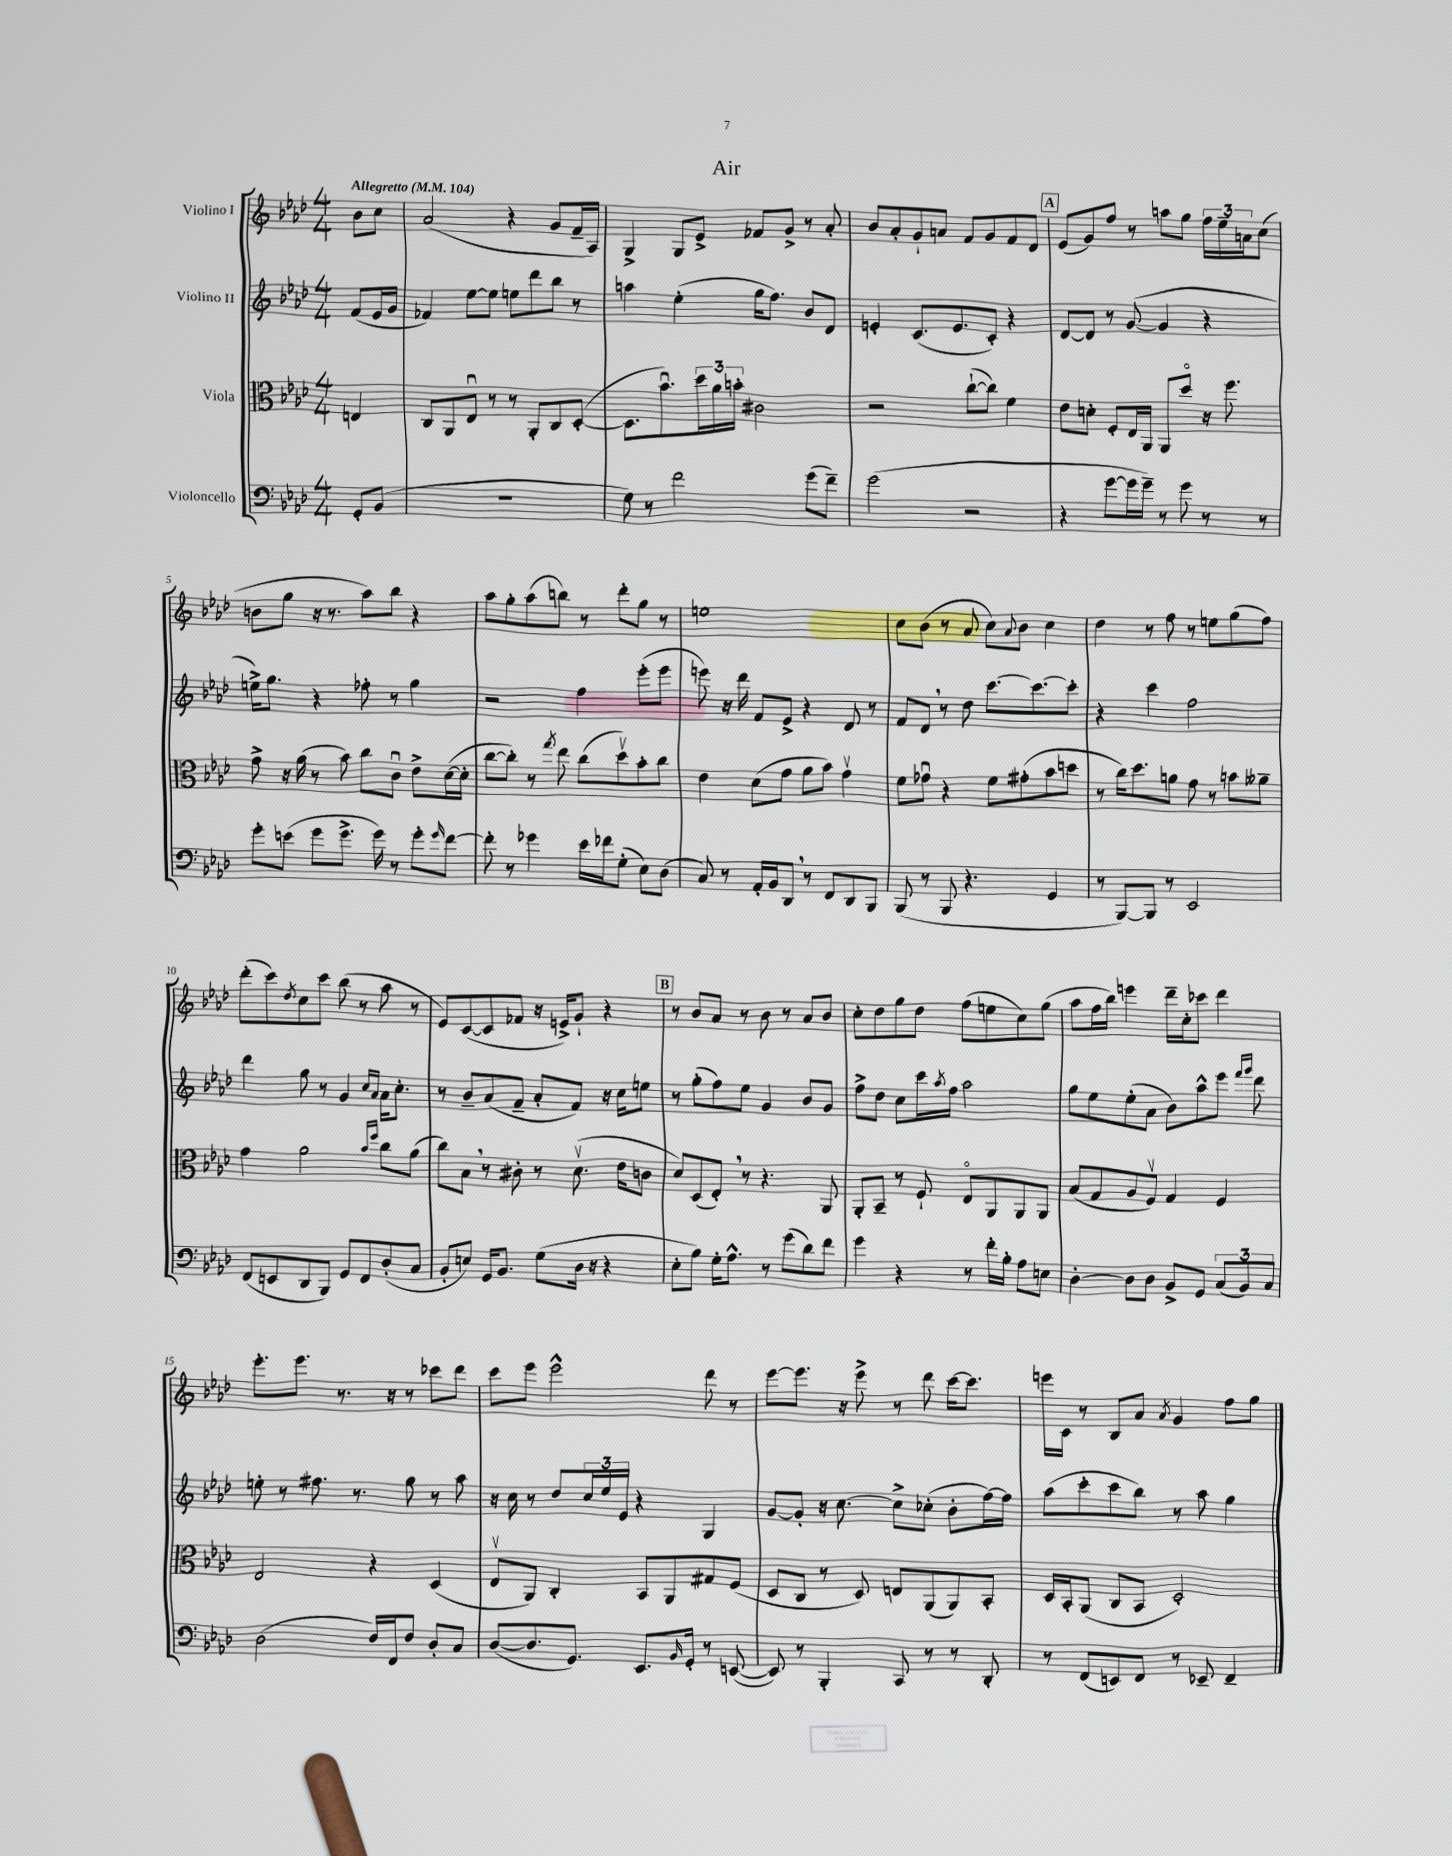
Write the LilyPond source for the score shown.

\header { title = "Air" }
<<
\new StaffGroup <<
\new Staff = "s0" \with { instrumentName = "Violino I" } {
    \clef treble \key aes \major \numericTimeSignature \time 4/4 \partial 4 \tempo "Allegretto" 4 = 104
    bes'8 c''8 |
    aes'2( r4 g'8 f'16-- aes16) |
    g4-> g8 ees'8-> fes'8 g'8-> r8 aes'8-. |
    bes'8 aes'8-. g'8-! a'8 f'8 g'8 f'8 des'8 |
    \mark \markup { \box "A" } ees'8( g'8) f''8 r8 a''8 g''8 \tuplet 3/2 { f''16 ees''16-- a'16 } c''8( |
    b'8 g''8 r16 r8. aes''8) bes''8 r4 |
    aes''8 g''8-. aes''8( b''8) r8 des'''8-. g''8 r8 |
    e''1 |
    c''8 bes'8( r8 aes'8 c''8) \appoggiatura { aes'8 } bes'8 c''4 |
    des''4 r8 f''8 r8 e''8 g''8( f''8) |
    des'''8-.( c'''8) \acciaccatura { des''8 } c''8 c'''8 bes''8( r8 aes''8 r8 |
    ees'8) c'8~( c'8 fes'8 r16 e'16->) g'8-! r4 |
    \mark \markup { \box "B" } r8 bes'8 aes'8 r8 bes'8 r8 aes'8 bes'8 |
    c''8-. des''8 g''8 des''8 f''8( e''8 c''8) g''8( |
    aes''8 f''16 bes''16) e'''4 des'''16-- c''16-. ces'''8 des'''4 |
    ees'''8.-. ees'''8. r8. r16 r8 ces'''8 des'''8 |
    c'''8 ees'''8 ees'''2-^ des'''8 r8 |
    ees'''8~ ees'''8. r16 ees'''8-> r8 des'''8 c'''16~ c'''8. |
    e'''16 c'16 r8 bes8 aes'8 \acciaccatura { aes'8 } g'4 f''8 g''8 \bar "|." |
}
\new Staff = "s1" \with { instrumentName = "Violino II" } {
    \clef treble \key aes \major \numericTimeSignature \time 4/4 \partial 4
    f'8( ees'16 g'16 |
    fes'4) ees''8~ ees''8 e''8 des'''8 bes''8 r8 |
    a''4 ees''4-.( g''16 f''8.) bes'8 des'8 |
    e'4-. c'8.( e'8. c'8-.) r4 |
    \mark \markup { \box "A" } des'8~ des'8 r8 g'8~( g'4 r4 |
    e''16->) g''8. r4 fes''8-. r8 g''4 |
    r2 f''4 ees'''8-.( ees'''8 |
    e'''8) r16 des'''16 f'8 ees'8-> r4 des'8 r8 |
    f'8 des'8 \breathe r8 des''8 c'''8.~ c'''8.~ c'''8-. |
    r4 c'''4 f''2 |
    des'''4 g''8 r8 g'4 \grace { c''16 aes'16 } aes'16 c''8.-. |
    r8 bes'8-- aes'8( f'8-- aes'8-. f'8) r16 c''16 e''8 |
    \mark \markup { \box "B" } r8 g''8-.( f''8) ees''8 g'4 bes'8 g'8 |
    f''8-> des''8 c''8 c'''16 \acciaccatura { aes''8 } f''16 aes''2 |
    g''8 ees''8 ees''8-.( aes'8 bes'8) aes''8-^ ees'''8 \grace { f'''16 g'''16 } des'''8 |
    e''8-. r8 fis''8. r8. g''8 r8 aes''8 |
    r16 c''16 r8 des''8 \tuplet 3/2 { c''16 ees''16 ees'16 } r4 g4 |
    g'8~ g'8-. r16 c''8.~ c''8-> ces''8-.( bes'8-. f''16~) f''16 |
    aes''8( c'''8-. c'''8 bes''8) r8 aes''8 g''4 \bar "|." |
}
\new Staff = "s2" \with { instrumentName = "Viola" } {
    \clef alto \key aes \major \numericTimeSignature \time 4/4 \partial 4
    e4 |
    c8 aes,8 ees8\downbow r8 r8 aes,8-. c8 des8~-.( |
    des8. bes'8.\downbow) \tuplet 3/2 { des''16 aes'16 b'16-. } cis'2 |
    r2 c''8~-!( c''8) f'4 |
    \mark \markup { \box "A" } ees'8 d'8-. f8-. ees16 aes,16 aes,8 des''8\flageolet r16 f''8. |
    g'8-> r16 aes'16( r8 bes'8) c''8 c'8\downbow ees'8-> des'16~( des'16-. |
    c''8~ c''8-.) r8 \acciaccatura { g''8 } ees''8 c''8( des''8\upbow) bes'8-. c''8 |
    ees'4 des'8( g'8 aes'8 bes'8) g'4\upbow |
    f'8 ges'8\downbow r4 f'8 gis'8-.( bes'8 d''8 |
    r8 c''16) des''8. a'8 g'8 r8 b'8 aeses'8-- |
    g'4 aes'2 \grace { bes'16 f''16 } c''8 aes'8( |
    c''8) bes8 \breathe r8 cis'8-. r8 des'8.\upbow( ees'16 c'8 |
    \mark \markup { \box "B" } des'8) des8( ees8-.) \breathe r8 r4. aes,8 |
    aes,8-. bes,8-- r8 f8-! ees8\flageolet aes,8 aes,8 aes,8 |
    bes8( g8 aes8 f8\upbow) g4 f4 |
    ees2 r4 des4( |
    ees8\upbow aes,8) c4-. bes,8 aes,8 gis8 f8( |
    des8 c8 r8 des8) e8 aes,8( aes,8) bes,8-. |
    des16 bes,16-. aes,8( c8 bes,8 des2-.) \bar "|." |
}
\new Staff = "s3" \with { instrumentName = "Violoncello" } {
    \clef bass \key aes \major \numericTimeSignature \time 4/4 \partial 4
    g,8-. bes,8( |
    R1 |
    g8) r8 f'2 g'8( f'8--) |
    g'2( r2 |
    \mark \markup { \box "A" } r4 g'8~ g'16 g'16--) r8 g'8 r8 r8 |
    g'8-. e'8( g'8 g'8.-> g'16) r8 g'8-. \grace { g'16 } f'8~ |
    f'8-. r8 ges'4 ees'16 fes'16 g8-.( ees8) des8( |
    c8) r8 aes,16-. bes,16 des,8 \breathe r8 f,8 des,8 bes,,8 |
    bes,,8( r8 bes,,8 r4. g,4 |
    r8 bes,,8~) bes,,8 r8 ees,2 |
    f,8( e,8 des,8 bes,,8) g,8 f,8 des8-.( c8 |
    bes,8-. e8) g,16 bes,8. g8( des16 r16 r4 |
    \mark \markup { \box "B" } ees8-. bes8) g16-. aes8.-^ r8 g'8( des'8) f'8 |
    g'4 r4 r8 f'16-. bes16-. aes8 e8 |
    des4~-. des8 des8 bes,8-> g,8 \tuplet 3/2 { c8( bes,8) c8 } |
    des2( f16) f,16 f8 des8-. c8 |
    des8~( des8. g,8.) ees,8. \grace { bes,16 } g,16-. r8 e,8~( |
    e,8) r8 bes,,4-. c,8 r8 r8 des,8-. |
    r8 f,8( e,8) f,8 r8 ees,8-- f,4-- \bar "|." |
}
>>
>>
